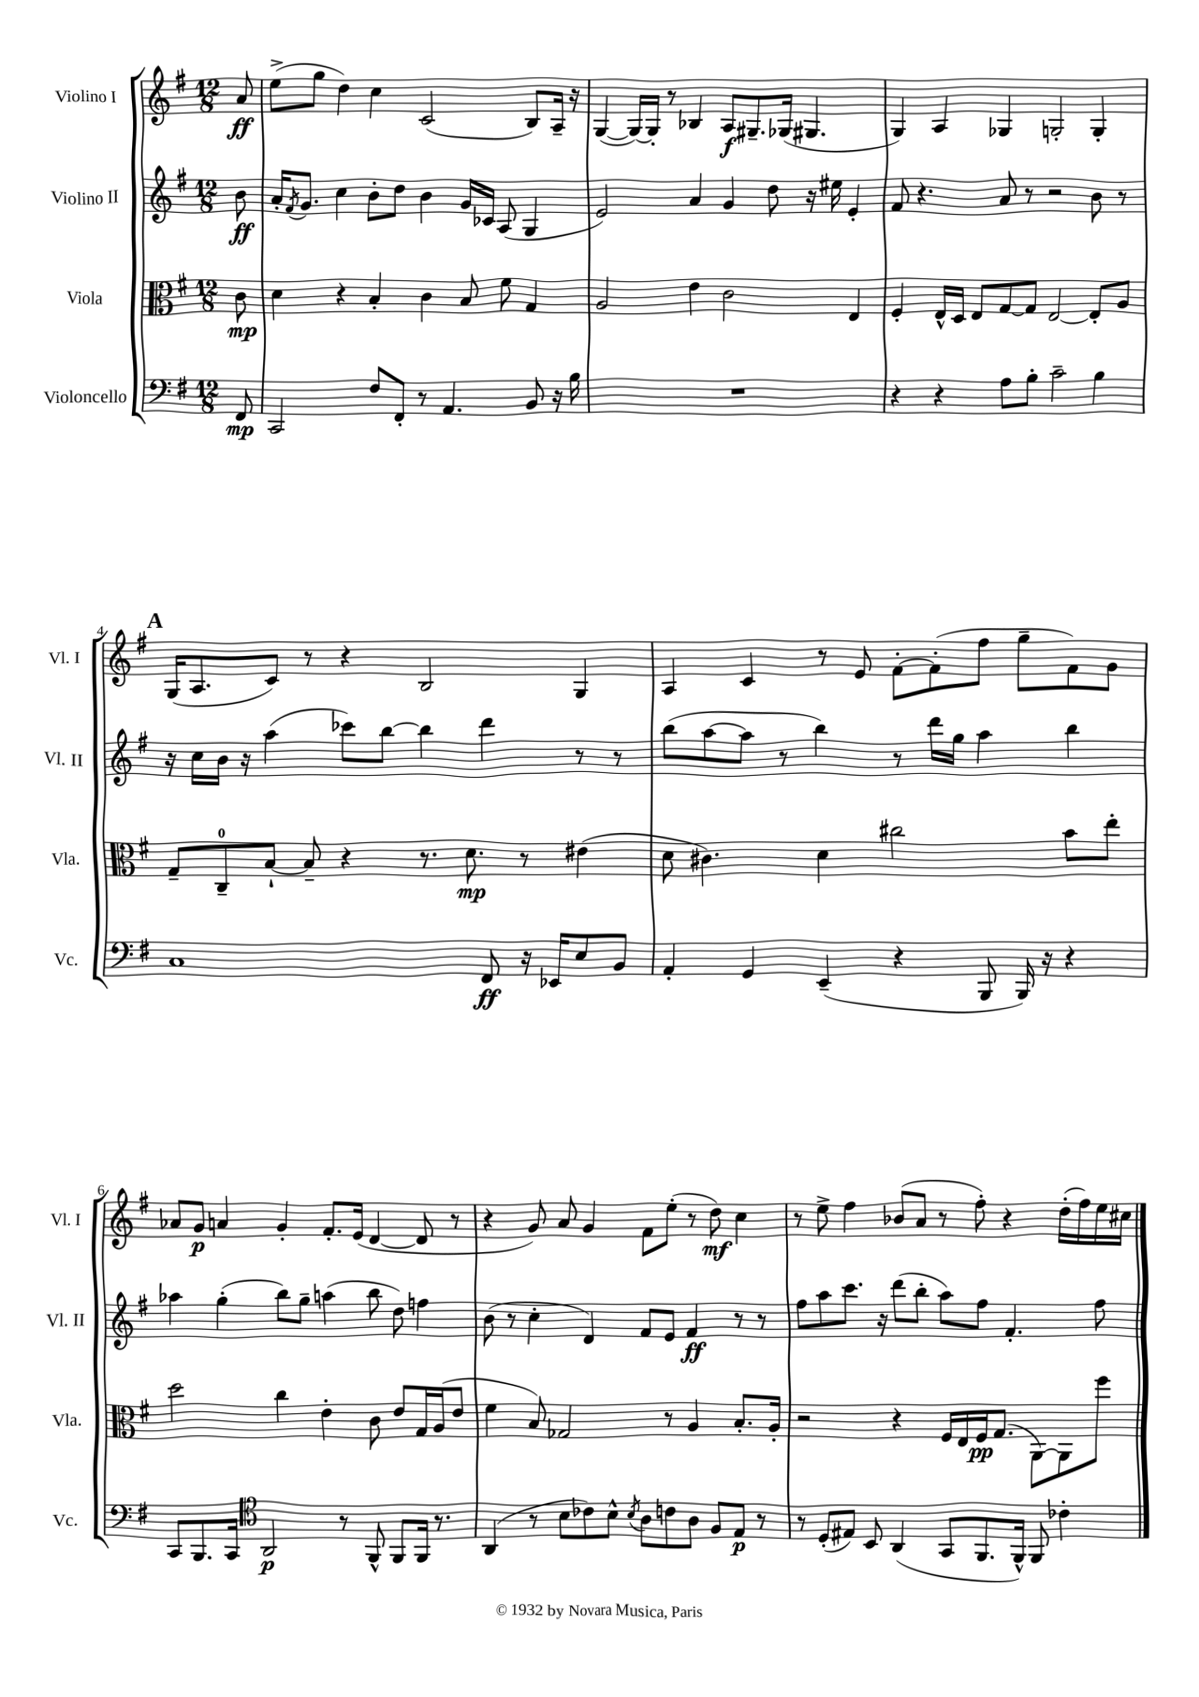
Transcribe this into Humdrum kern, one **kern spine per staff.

**kern	**kern	**kern	**kern
*staff4	*staff3	*staff2	*staff1
*clefF4	*clefC3	*clefG2	*clefG2
*k[f#]	*k[f#]	*k[f#]	*k[f#]
*M12/8	*M12/8	*M12/8	*M12/8
8FF#/	8c\	8b\	8a/
=	=	=	=
2CC/	4d\	16a'/LK	(8ee^\L
.	.	8qf#/	.
.	.	8.g/J	.
.	.	.	8gg\J
.	4r	4cc\	4dd\)
8F#/L	4B'/	8b'\L	4cc\
8FF#'/J	.	8dd\J	.
8r	4c\	4b\	(2c/
4.AA/	.	.	.
.	8B/	16g/LL	.
.	.	16c-/JJ	.
.	8f#\	(8A/	.
8BB/	4G/	4G/	8B/L)
16r	.	.	16A~/Jk
16B\	.	.	16r
=	=	=	=
1.r	2A/	2e/)	([4G/
.	.	.	16G/_LL)
.	.	.	16G'/]JJ
.	.	.	8r
.	4e\	4a/	4B-/
.	2c\	4g/	8A/L
.	.	.	8.G#~/
.	.	8dd\	.
.	.	.	(16G-/Jk
.	.	16r	4.G#/
.	.	16ee#\	.
.	4E/	4e'/	.
=	=	=	=
4r	4F#'/	8f#/	4G/)
.	.	4.r	.
4r	16E^^/LL	.	4A/
.	16D/JJ	.	.
.	8E/L	.	.
8A\L	[8G/	8a/	4G-/
8B'\J	8G/]J	8r	.
2c~\	[2E/	2r	2G'/
4B\	8E'/]L	8b\	4G'/
.	8A/J	8r	.
=	=	=	=
1C	8G~/L	16r	(16G/LK
.	.	16cc\LL	8.A/
.	8C~/	16b\JJ	.
.	.	16r	.
.	[8B`/J	(4aa\	8c/J)
.	8B~/]	.	8r
.	4r	8ccc-\L)	4r
.	.	[8bb\J	.
.	8.r	4bb\]	2B/
.	8.d\	.	.
8FF#/	.	4ddd\	.
16r	8r	.	.
16EE-/LK	.	.	.
8E/	(4e#\	8r	4G/
8BB/J	.	8r	.
=	=	=	=
4AA'/	8d\	(8bb\L	4A/
.	4.c#\)	[8aa\	.
4GG/	.	8aa\]J	4c/
.	.	8r	.
(4EE~/	4d\	4bb\)	8r
.	.	.	8e/
4r	2cc#\	8r	[8f#'\L
.	.	16ddd\LL	(8f#'\]
.	.	16gg\JJ	.
8BBB/	.	4aa\	8ff#\J
16BBB/)	.	.	8gg~\L
16r	.	.	.
4r	8b\L	4bb\	8f#\)
.	8ee'\J	.	8g\J
=	=	=	=
8CC/L	2dd\	4aa-\	8a-/L
8.BBB/	.	.	8g/J
.	.	(4gg'\	4a/
16CC/Jk	.	.	.
*clefC4	*	*	*
2AA/	.	.	.
.	4cc\	8bb\L)	4g'/
.	.	8gg~\J	.
.	4e'\	(4aa\	8.f#'/L
8r	.	.	.
.	.	.	(16e/Jk
8FF#^^/	8c\	8bb\	[4d/
8FF#/L	8e/L	8dd\)	.
16FF#/Jk	16G/L	4ff\	8d/]
8.r	(16A/J	.	.
.	8e/J	.	8r
=	=	=	=
(4AA/	4f#\	(8b\	4r
.	.	8r	.
8r	8B/)	4cc'\	8g/)
8B\L	2G-/	.	8a/
8c-\)	.	4d/)	4g/
8B^^\J	.	.	.
8qB/	.	.	.
8A\L	.	8f#/L	8f#\L
8c\	8r	8e/J	(8ee'\J
8A\J	4A/	4f#/	8r
8F#/L	.	.	8dd\)
8E/J	8.B'/L	8r	4cc\
8r	.	8r	.
.	16A'/Jk	.	.
=	=	=	=
8r	2r	8ff#\L	8r
(8D'/L	.	8aa\	8ee^\
8E#/J)	.	8.ccc\J	4ff#\
8BB/	.	.	.
.	.	16r	.
(4AA/	4r	(8ddd\L	(8b-/L
.	.	8bb'\J	8a/J
8GG/L	16F#/LL	8aa\L)	8r
.	16E/	.	.
8.FF#/	16F#/J	8ff#\J	8ff#'\)
.	(8.G/J	.	.
.	.	4.f#'/	4r
16FF#^^/Jk)	.	.	.
8FF#/	[8AA\L)	.	.
4c-'\	8AA\]	.	(16dd'\LL
.	.	.	16ff#\)
.	8ff#\J	8ff#\	16ee\
.	.	.	16cc#\JJ
==	==	==	==
*-	*-	*-	*-
